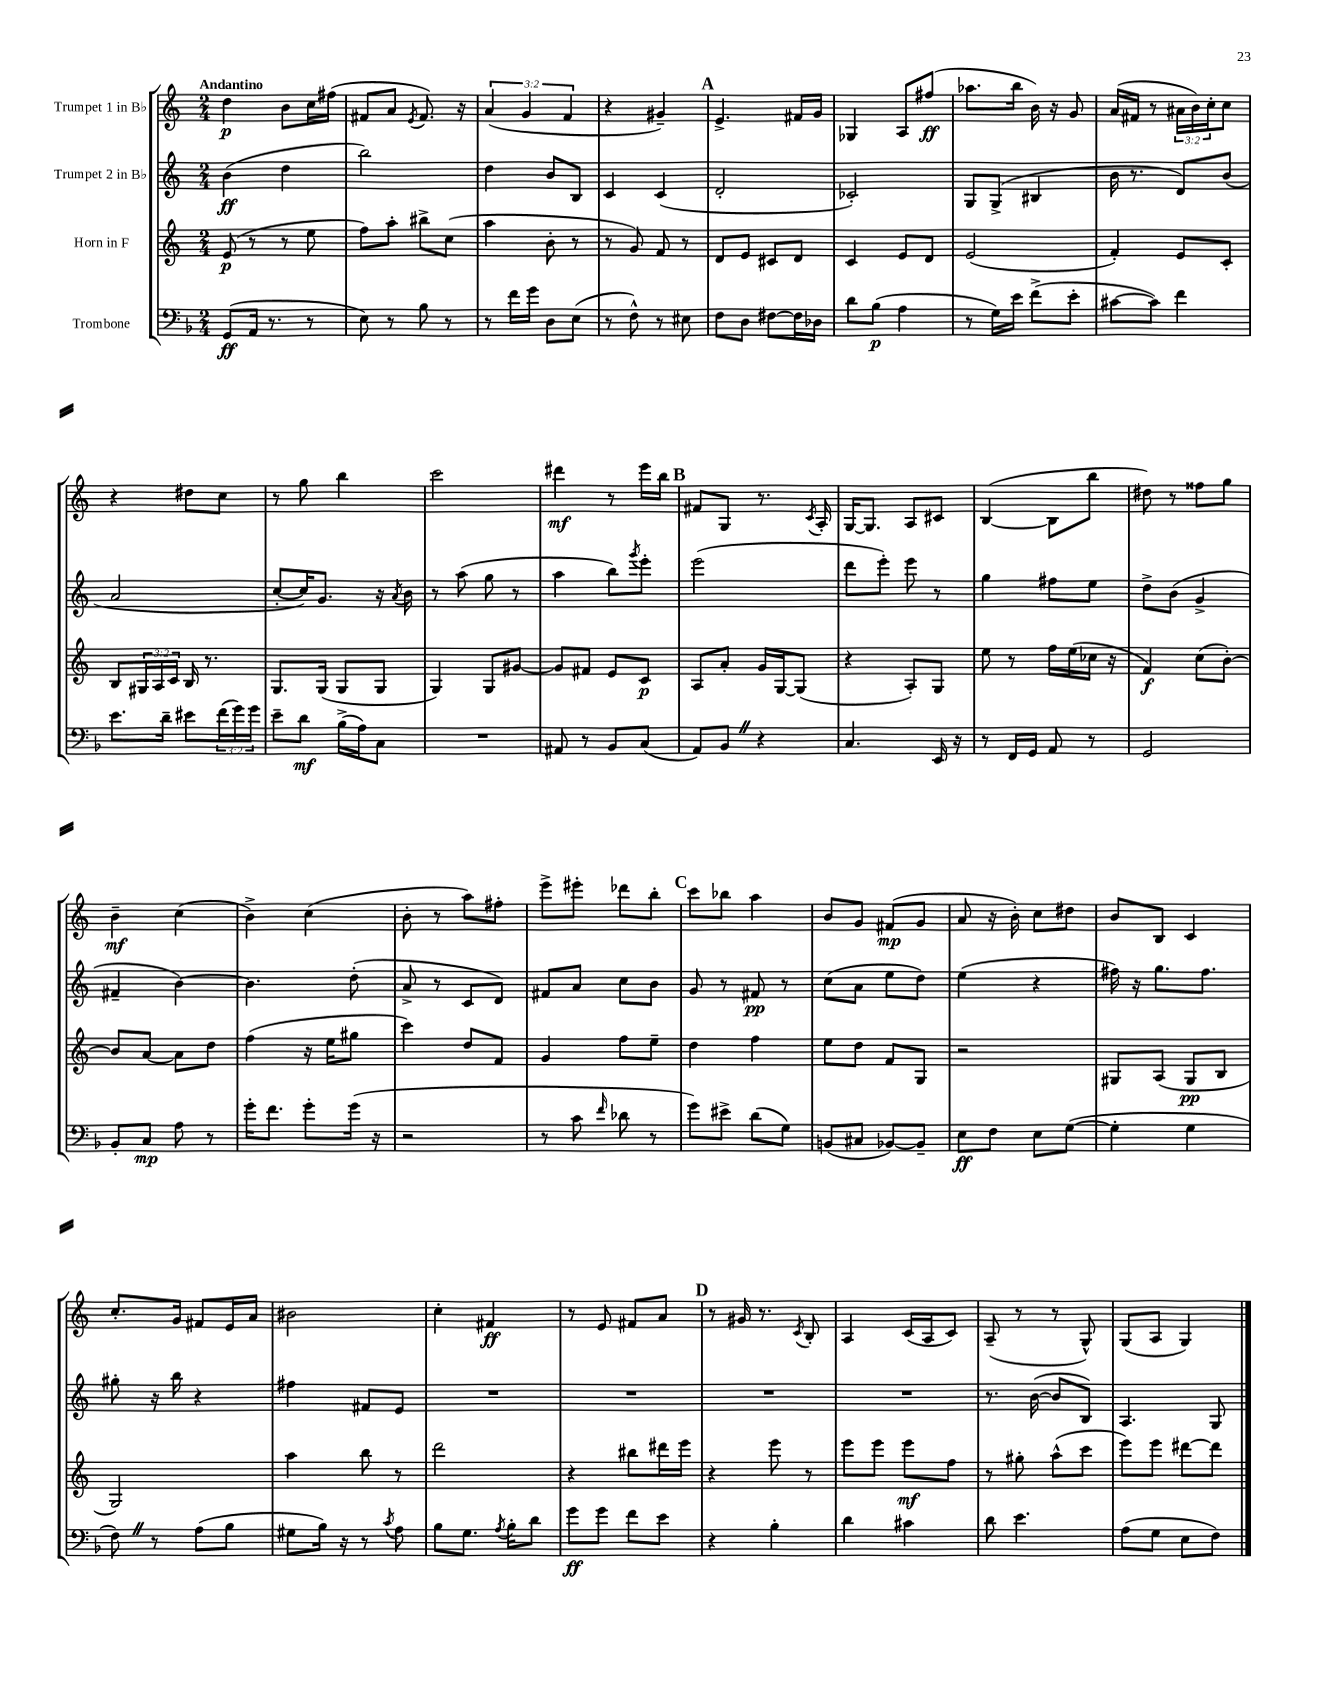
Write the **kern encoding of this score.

**kern	**dynam	**kern	**dynam	**kern	**dynam	**kern	**dynam
*part4	*part4	*part3	*part3	*part2	*part2	*part1	*part1
*staff4	*staff4	*staff3	*staff3	*staff2	*staff2	*staff1	*staff1
*I"Trombone	*	*I"Horn in F	*	*I"Trumpet 2 in B♭	*	*I"Trumpet 1 in B♭	*
*clefF4	*	*clefG2	*	*clefG2	*	*clefG2	*
*k[b-]	*	*k[]	*	*k[]	*	*k[]	*
*M2/4	*	*M2/4	*	*M2/4	*	*M2/4	*
=1	=1	=1	=1	=1	=1	=1	=1
!	!	!	!	!	!	!LO:TX:a:B:t=Andantino	!
(8GG/L	ff	(8e/	p	(4b\	ff	4dd\	p
16AA/Jk	.	8r	.	.	.	.	.
8.r	.	.	.	.	.	.	.
.	.	8r	.	4dd\	.	8b\L	.
8r	.	8ee\	.	.	.	16cc\L	.
.	.	.	.	.	.	(16ff#X\JJ	.
=2	=2	=2	=2	=2	=2	=2	=2
8E\)	.	8ff\L)	.	2bb\)	.	8f#X/L	.
8r	.	8aa'\J	.	.	.	8a/J	.
.	.	.	.	.	.	8qe/	.
8B-\	.	8bb#X^\L	.	.	.	8.f#/)	.
8r	.	(8cc\J	.	.	.	.	.
.	.	.	.	.	.	16r	.
=3	=3	=3	=3	=3	=3	=3	=3
8r	.	4aa\	.	4dd\	.	(6a/	.
16f\LL	.	.	.	.	.	.	.
.	.	.	.	.	.	6g/	.
16g\JJ	.	.	.	.	.	.	.
8D\L	.	8b'\	.	8b/L	.	.	.
.	.	.	.	.	.	6f/	.
(8E\J	.	8r	.	8B/J	.	.	.
=4	=4	=4	=4	=4	=4	=4	=4
8r	.	8r	.	4c/	.	4r	.
8F^^\)	.	8g/)	.	.	.	.	.
8r	.	8f/	.	(4c/	.	4g#X~/)	.
8E#X\	.	8r	.	.	.	.	.
!!LO:REH:place=s1:t=A
=5	=5	=5	=5	=5	=5	=5	=5
8F\L	.	8d/L	.	2d'/	.	4.e^/	.
8D\J	.	8e/J	.	.	.	.	.
[8F#X\L	.	8c#X/L	.	.	.	.	.
16F#\L]	.	8d/J	.	.	.	16f#X/LL	.
16D-X\JJ	.	.	.	.	.	16g/JJ	.
=6	=6	=6	=6	=6	=6	=6	=6
8d\L	.	4c/	.	2c-X'/)	.	4G-X/	.
(8B-\J	p	.	.	.	.	.	.
4A\	.	8e/L	.	.	.	8A/L	.
.	.	8d/J	.	.	.	(8ff#X/J	ff
=7	=7	=7	=7	=7	=7	=7	=7
8r	.	(2e/	.	8G/L	.	8.aa-X\L	.
16G\LL)	.	.	.	(8G^/J	.	.	.
16e\JJ	.	.	.	.	.	16bb\Jk	.
(8f^\L	.	.	.	4B#X/	.	16b\)	.
.	.	.	.	.	.	16r	.
8e'\J	.	.	.	.	.	8g/	.
=8	=8	=8	=8	=8	=8	=8	=8
[8c#X\L	.	4f'/)	.	16b\	.	(16a/LL	.
.	.	.	.	8.r	.	16f#X/JJ	.
8c#\J])	.	.	.	.	.	8r	.
4f\	.	8e/L	.	8d/L)	.	24a#X\LL	.
.	.	.	.	.	.	24b\)	.
.	.	.	.	.	.	24cc'\J	.
.	.	8c'/J	.	(8b/J	.	8cc\J	.
!!LO:LB:g=z
=9	=9	=9	=9	=9	=9	=9	=9
8.e\L	.	8B/L	.	2a/	.	4r	.
.	.	24G#X/L	.	.	.	.	.
.	.	24A/	.	.	.	.	.
16d~\Jk	.	.	.	.	.	.	.
.	.	24c/JJ	.	.	.	.	.
8e#X\L	.	16B/	.	.	.	8dd#X\L	.
.	.	8.r	.	.	.	.	.
(24f\L	.	.	.	.	.	8cc\J	.
24g\)	.	.	.	.	.	.	.
24g\JJ	.	.	.	.	.	.	.
=10	=10	=10	=10	=10	=10	=10	=10
8e~\L	.	8.G/L	.	[8cc'/L	.	8r	.
8d\J	mf	.	.	16cc/K])	.	8gg\	.
.	.	(16G/Jk	.	8.g/J	.	.	.
(16B-^\LL	.	8G/L	.	.	.	4bb\	.
16A\J)	.	.	.	.	.	.	.
8C\J	.	8G/J	.	16r	.	.	.
.	.	.	.	8qa/	.	.	.
.	.	.	.	16b\	.	.	.
=11	=11	=11	=11	=11	=11	=11	=11
2r	.	4G/)	.	8r	.	2ccc\	.
.	.	.	.	(8aa\	.	.	.
.	.	8G/L	.	8gg\	.	.	.
.	.	[8g#X/J	.	8r	.	.	.
=12	=12	=12	=12	=12	=12	=12	=12
8AA#X/	.	8g#/L]	.	4aa\	.	4ddd#X\	mf
8r	.	8f#X/J	.	.	.	.	.
8BB-/L	.	8e/L	.	8bb\L)	.	8r	.
.	.	.	.	8qggg/	.	.	.
(8C/J	.	8c/J	p	8eee'\J	.	16eee\LL	.
.	.	.	.	.	.	16bb\JJ	.
!!LO:REH:place=s1:t=B
=13	=13	=13	=13	=13	=13	=13	=13
8AA/L)	.	8A/L	.	(2eee\	.	8f#X/L	.
8BB-Z/J	.	8a'/J	.	.	.	8G/J	.
4r	.	16g/LL	.	.	.	8.r	.
.	.	[16G/J	.	.	.	.	.
.	.	(8G/J]	.	.	.	.	.
.	.	.	.	.	.	8qc/	.
.	.	.	.	.	.	16A'/	.
=14	=14	=14	=14	=14	=14	=14	=14
4.C/	.	4r	.	8ddd\L	.	[16G/KL	.
.	.	.	.	.	.	8.G/J]	.
.	.	.	.	8eee'\J)	.	.	.
.	.	8A'/L)	.	8eee\	.	8A/L	.
16EE/	.	8G/J	.	8r	.	8c#X/J	.
16r	.	.	.	.	.	.	.
=15	=15	=15	=15	=15	=15	=15	=15
8r	.	8ee\	.	4gg\	.	([4B/	.
16FF/LL	.	8r	.	.	.	.	.
16GG/JJ	.	.	.	.	.	.	.
8AA/	.	16ff\LL	.	8ff#X\L	.	8B\L]	.
.	.	(16ee\	.	.	.	.	.
8r	.	16cc-X\JJ	.	8ee\J	.	8bb\J	.
.	.	16r	.	.	.	.	.
=16	=16	=16	=16	=16	=16	=16	=16
2GG/	.	4f/)	f	8dd^\L	.	8dd#X\)	.
.	.	.	.	(8b\J	.	8r	.
.	.	(8cc\L	.	4g^/	.	8ff##X\L	.
.	.	[8b'\J)	.	.	.	8gg\J	.
!!LO:LB:g=z
=17	=17	=17	=17	=17	=17	=17	=17
8BB-'/L	.	8b/L]	.	4f#X~/	.	4b~\	mf
8C/J	mp	[8a/J	.	.	.	.	.
8A\	.	8a\L]	.	[4b\)	.	(4cc\	.
8r	.	8dd\J	.	.	.	.	.
=18	=18	=18	=18	=18	=18	=18	=18
16g'\KL	.	(4ff\	.	4.b\]	.	4b^\)	.
8.f\J	.	.	.	.	.	.	.
8g'\L	.	16r	.	.	.	(4cc\	.
.	.	16ee\KL	.	.	.	.	.
(16g\Jk	.	8gg#X\J	.	(8dd'\	.	.	.
16r	.	.	.	.	.	.	.
=19	=19	=19	=19	=19	=19	=19	=19
2r	.	4ccc\)	.	8a^/	.	8b'\	.
.	.	.	.	8r	.	8r	.
.	.	8dd/L	.	8c/L	.	8aa\L)	.
.	.	8f/J	.	8d/J)	.	8ff#X'\J	.
=20	=20	=20	=20	=20	=20	=20	=20
8r	.	4g/	.	8f#X/L	.	8eee^\L	.
8c\	.	.	.	8a/J	.	8eee#X'\J	.
16qqf/	.	.	.	.	.	.	.
8d-X\	.	8ff\L	.	8cc\L	.	8ddd-X\L	.
8r	.	8ee~\J	.	8b\J	.	8bb'\J	.
!!LO:REH:place=s1:t=C
=21	=21	=21	=21	=21	=21	=21	=21
8g\L)	.	4dd\	.	8g/	.	8ccc\L	.
8e#X^\J	.	.	.	8r	.	8bb-X\J	.
(8d\L	.	4ff\	.	8f#X/	pp	4aa\	.
8G\J)	.	.	.	8r	.	.	.
=22	=22	=22	=22	=22	=22	=22	=22
(8BBn/L	.	8ee\L	.	(8cc\L	.	8b/L	.
8C#X/J	.	8dd\J	.	8a\J	.	8g/J	.
[8BB-X/L)	.	8f/L	.	8ee\L	.	(8f#X/L	mp
8BB-~/J]	.	8G/J	.	8dd\J)	.	8g/J	.
=23	=23	=23	=23	=23	=23	=23	=23
8E\L	ff	2r	.	(4ee\	.	8a/	.
8F\J	.	.	.	.	.	16r	.
.	.	.	.	.	.	16b'\)	.
8E\L	.	.	.	4r	.	8cc\L	.
([8G\J	.	.	.	.	.	8dd#X\J	.
=24	=24	=24	=24	=24	=24	=24	=24
4G'\]	.	8G#X/L	.	16ff#X\)	.	8b/L	.
.	.	.	.	16r	.	.	.
.	.	(8A/J	.	8.gg\L	.	8B/J	.
4G\	.	8G#/L	pp	.	.	4c/	.
.	.	.	.	8.ff#\J	.	.	.
.	.	8B/J	.	.	.	.	.
!!LO:LB:g=z
=25	=25	=25	=25	=25	=25	=25	=25
8FZ\)	.	2G/)	.	8gg#X'\	.	8.cc'/L	.
8r	.	.	.	16r	.	.	.
.	.	.	.	16bb\	.	16g/Jk	.
(8A\L	.	.	.	4r	.	8f#X/L	.
8B-\J	.	.	.	.	.	16e/L	.
.	.	.	.	.	.	16a/JJ	.
=26	=26	=26	=26	=26	=26	=26	=26
8G#X\L	.	4aa\	.	4ff#X\	.	2b#X\	.
16B-\Jk)	.	.	.	.	.	.	.
16r	.	.	.	.	.	.	.
8r	.	8bb\	.	8f#X/L	.	.	.
8qc/	.	.	.	.	.	.	.
8A\	.	8r	.	8e/J	.	.	.
=27	=27	=27	=27	=27	=27	=27	=27
8B-\L	.	2ddd\	.	2r	.	4cc'\	.
8.G\J	.	.	.	.	.	.	.
.	.	.	.	.	.	4f#X/	ff
8qA/	.	.	.	.	.	.	.
16B-'\KL	.	.	.	.	.	.	.
8d\J	.	.	.	.	.	.	.
=28	=28	=28	=28	=28	=28	=28	=28
8g\L	ff	4r	.	2r	.	8r	.
8g\J	.	.	.	.	.	8e/	.
8f\L	.	8bb#X\L	.	.	.	8f#X/L	.
8e\J	.	16ddd#X\L	.	.	.	8a/J	.
.	.	16eee\JJ	.	.	.	.	.
!!LO:REH:place=s1:t=D
=29	=29	=29	=29	=29	=29	=29	=29
4r	.	4r	.	2r	.	8r	.
.	.	.	.	.	.	16g#X/	.
.	.	.	.	.	.	8.r	.
4B-'\	.	8eee\	.	.	.	.	.
.	.	.	.	.	.	8qc/	.
.	.	8r	.	.	.	8B'/	.
=30	=30	=30	=30	=30	=30	=30	=30
4d\	.	8eee\L	.	2r	.	4A/	.
.	.	8eee\J	.	.	.	.	.
4c#X\	.	8eee\L	mf	.	.	(16c/LL	.
.	.	.	.	.	.	16A/J	.
.	.	8ff\J	.	.	.	8c/J)	.
=31	=31	=31	=31	=31	=31	=31	=31
8d\	.	8r	.	8.r	.	(8A~/	.
4.e\	.	8gg#X'\	.	.	.	8r	.
.	.	.	.	([16b\	.	.	.
.	.	(8aa^^\L	.	8b/L]	.	8r	.
.	.	8ccc\J	.	8B/J)	.	8G^^/)	.
=32	=32	=32	=32	=32	=32	=32	=32
(8A\L	.	8eee\L)	.	4.A/	.	(8G/L	.
8G\J	.	8eee\J	.	.	.	8A/J	.
8E\L	.	[8ddd#X\L	.	.	.	4G/)	.
8F\J)	.	8ddd#\J]	.	8G/	.	.	.
==	==	==	==	==	==	==	==
*-	*-	*-	*-	*-	*-	*-	*-
